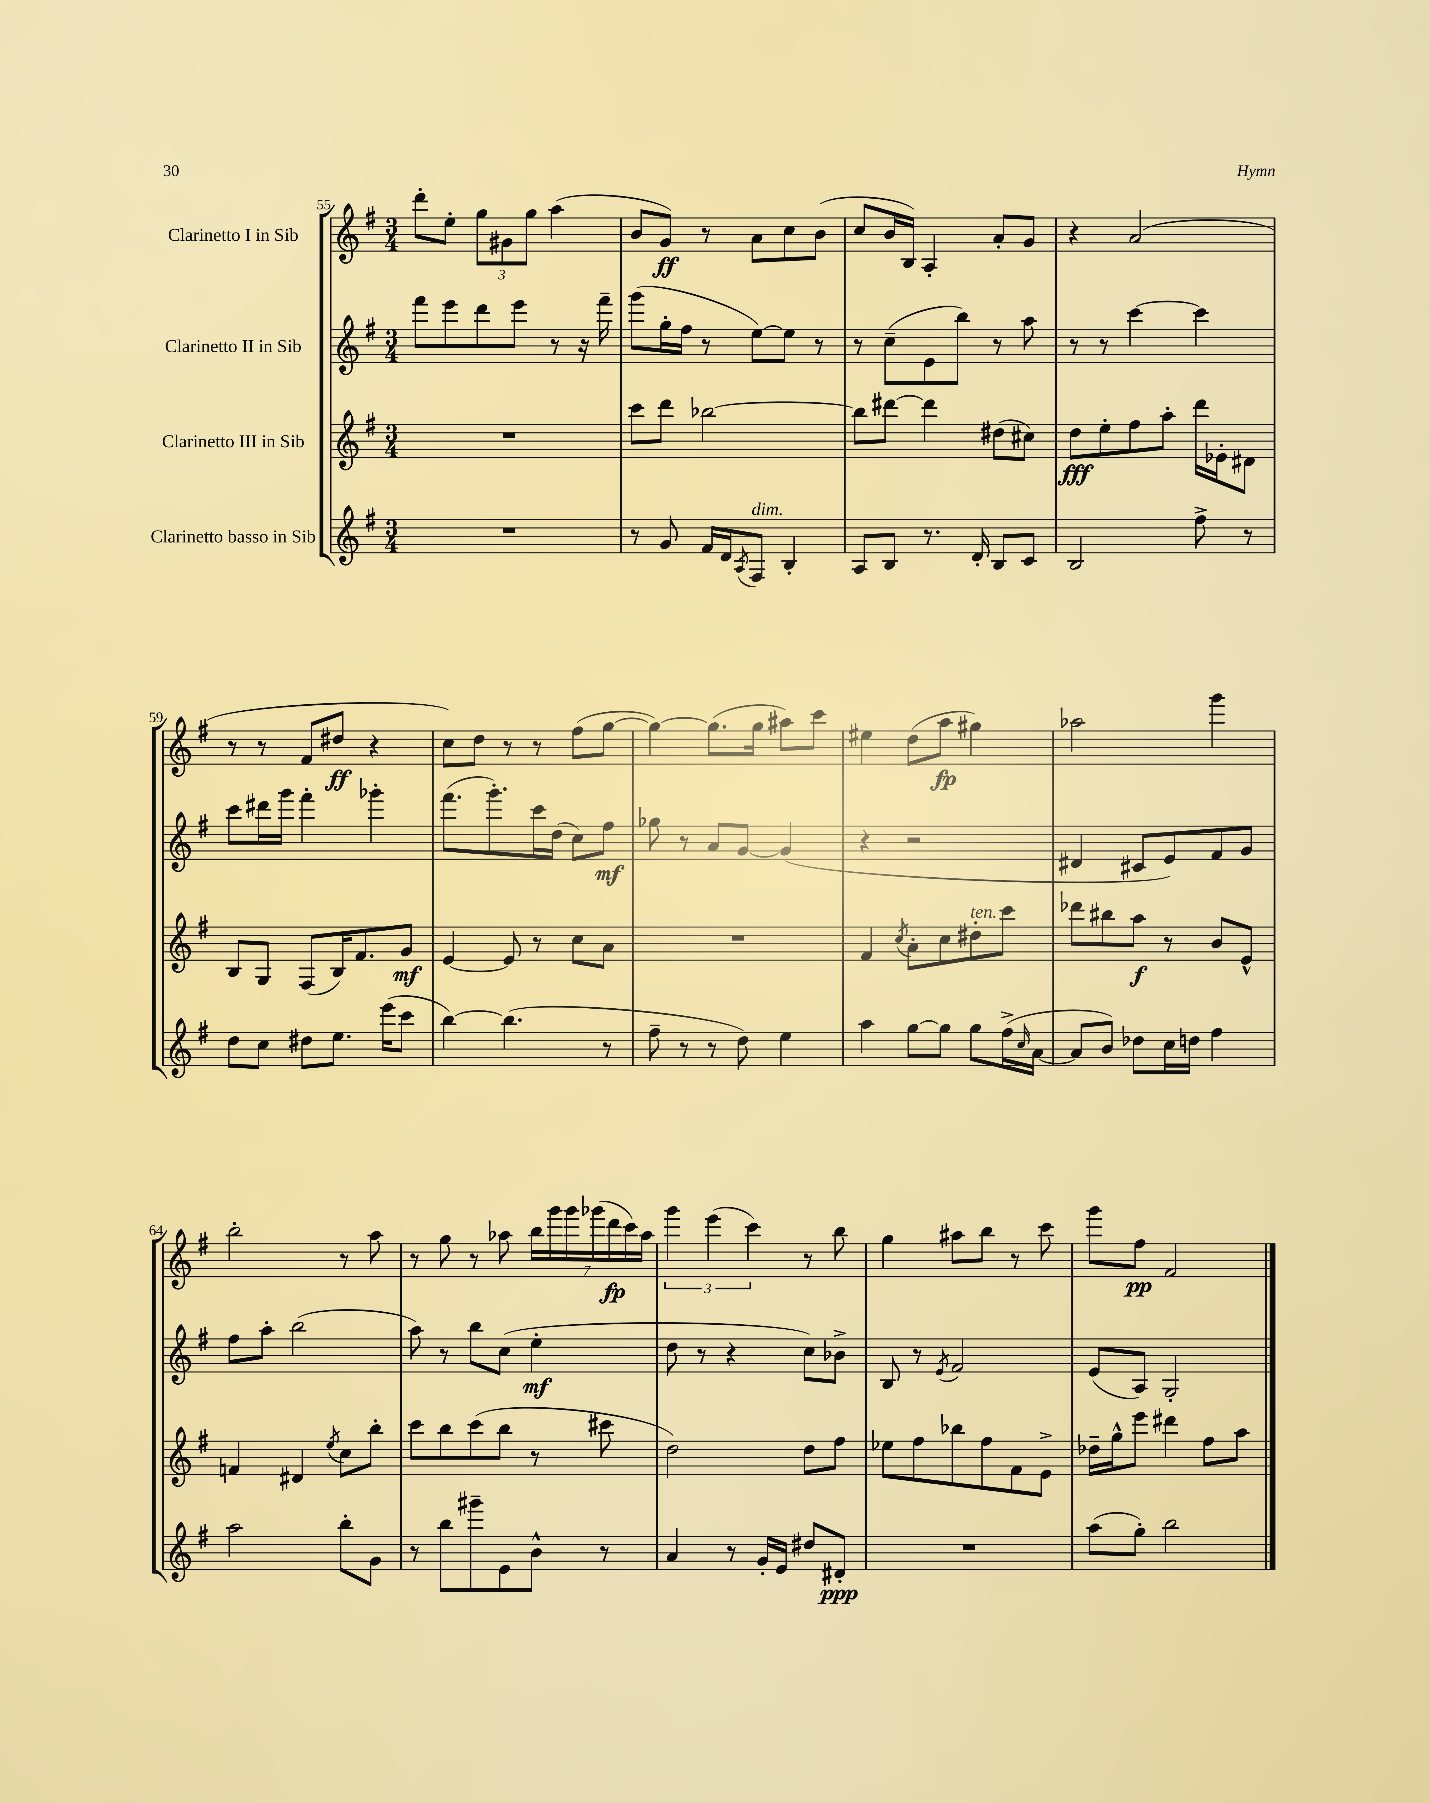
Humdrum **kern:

**kern	**kern	**kern	**kern
*staff4	*staff3	*staff2	*staff1
*clefG2	*clefG2	*clefG2	*clefG2
*k[f#]	*k[f#]	*k[f#]	*k[f#]
*M3/4	*M3/4	*M3/4	*M3/4
2.r	2.r	8fff#\L	8ddd'\L
.	.	8eee\	8ee'\J
.	.	8ddd\	12gg\L
.	.	.	12g#\
.	.	8eee\J	.
.	.	.	12gg\J
.	.	8r	(4aa\
.	.	16r	.
.	.	16fff#~\	.
=	=	=	=
8r	8ccc\L	(8ggg\L	8b/L
8g/	8ddd\J	16gg'\L	8g/J)
.	.	16ff#\JJ	.
16f#/LL	[2bb-\	8r	8r
16d/J	.	.	.
8qA/	.	.	.
8F#/J	.	[8ee\L)	8a\L
4B'/	.	8ee\]J	8cc\
.	.	8r	(8b\J
=	=	=	=
8A/L	8bb-\]L	8r	8cc/L
8B/J	[8ddd#\J	(8cc~\L	16b/L
.	.	.	16B/JJ)
8.r	4ddd#\]	8e\	4A'/
.	.	8bb\J)	.
16d'/	.	.	.
8B/L	(8dd#\L	8r	8a'/L
8c/J	8cc#\J)	8aa\	8g/J
=	=	=	=
2B/	8dd\L	8r	4r
.	8ee'\	8r	.
.	8ff#\	[4ccc\	(2a/
.	8aa'\J	.	.
8ff#^\	16ddd\LL	4ccc\]	.
.	16e-'\J	.	.
8r	8d#\J	.	.
=	=	=	=
8dd\L	8B/L	8ccc\L	8r
8cc\J	8G/J	16ddd#\L	8r
.	.	16ggg\JJ	.
8dd#\L	(8F#/L	4fff#'\	8f#/L
8.ee\J	16B/K)	.	8dd#/J
.	8.f#/	.	.
.	.	4ggg-'\	4r
(16eee\LK	.	.	.
8ccc\J	8g/J	.	.
=	=	=	=
[4bb\)	[4e/	(8.fff#\L	8cc\L)
.	.	.	8dd\J
.	.	8.ggg'\)	.
(4.bb\]	8e/]	.	8r
.	8r	16ccc\L	8r
.	.	(16dd\JJ	.
.	8cc\L	8cc\L)	(8ff#\L
8r	8a\J	8ff#\J	[8gg\J
=	=	=	=
8ff#~\	2.r	8gg-\	4gg\_)
8r	.	8r	.
8r	.	8a/L	(8.gg\]L
8dd\)	.	[8g/J	.
.	.	.	16gg\Jk
4ee\	.	(4g/]	8aa#\L)
.	.	.	8ccc\J
=	=	=	=
4aa\	4f#/	4r	4ee#\
.	8qcc/	.	.
[8gg\L	8a'\L	2r	(8dd\L
8gg\]J	8cc\	.	8aa\J
8gg\L	8dd#'\	.	4gg#\)
(16ff#^\L	8ccc\J	.	.
16qqcc/	.	.	.
[16a\JJ	.	.	.
=	=	=	=
8a/]L	8ddd-\L	4d#/	2aa-\
8b/J)	8bb#\	.	.
8dd-\L	8aa\J	8c#/L	.
16cc\L	8r	8e/)	.
16dd\JJ	.	.	.
4ff#\	8b/L	8f#/	4ggg\
.	8e^^/J	8g/J	.
=	=	=	=
2aa\	4f/	8ff#\L	2bb'\
.	.	8aa'\J	.
.	4d#/	(2bb\	.
.	8qee/	.	.
8bb'\L	8cc\L	.	8r
8g\J	8bb'\J	.	8aa\
=	=	=	=
8r	8ccc\L	8aa\)	8r
8bb\L	8bb\	8r	8gg\
8ggg#~\	(8ccc\	8bb\L	8r
8e\	8bb\J	(8cc\J	8aa-\
8b^^\J	8r	4ee'\	28bb\LL
.	.	.	28ggg\
.	.	.	28ggg\
.	.	.	(28ggg-\
8r	8ccc#\	.	.
.	.	.	28ddd\
.	.	.	28ccc\)
.	.	.	28aa-\JJ
=	=	=	=
4a/	2dd\)	8dd\	6ggg\
.	.	8r	.
.	.	.	(6eee\
8r	.	4r	.
.	.	.	6ccc\)
16g'/LL	.	.	.
16e/JJ	.	.	.
8dd#/L	8dd\L	8cc\L)	8r
8d#'/J	8ff#\J	8b-^\J	8bb\
=	=	=	=
2.r	8ee-\L	8B/	4gg\
.	8ff#\	8r	.
.	.	8qe/	.
.	8bb-\	2f#/	8aa#\L
.	8ff#\	.	8bb\J
.	8f#\	.	8r
.	8e^\J	.	8ccc\
=	=	=	=
(8aa\L	16dd-~\LL	(8e/L	8ggg\L
.	16gg^^\J	.	.
8gg'\J)	8eee\J	8A/J)	8ff#\J
2bb\	4ddd#\	2G'/	2f#/
.	8ff#\L	.	.
.	8aa\J	.	.
==	==	==	==
*-	*-	*-	*-
